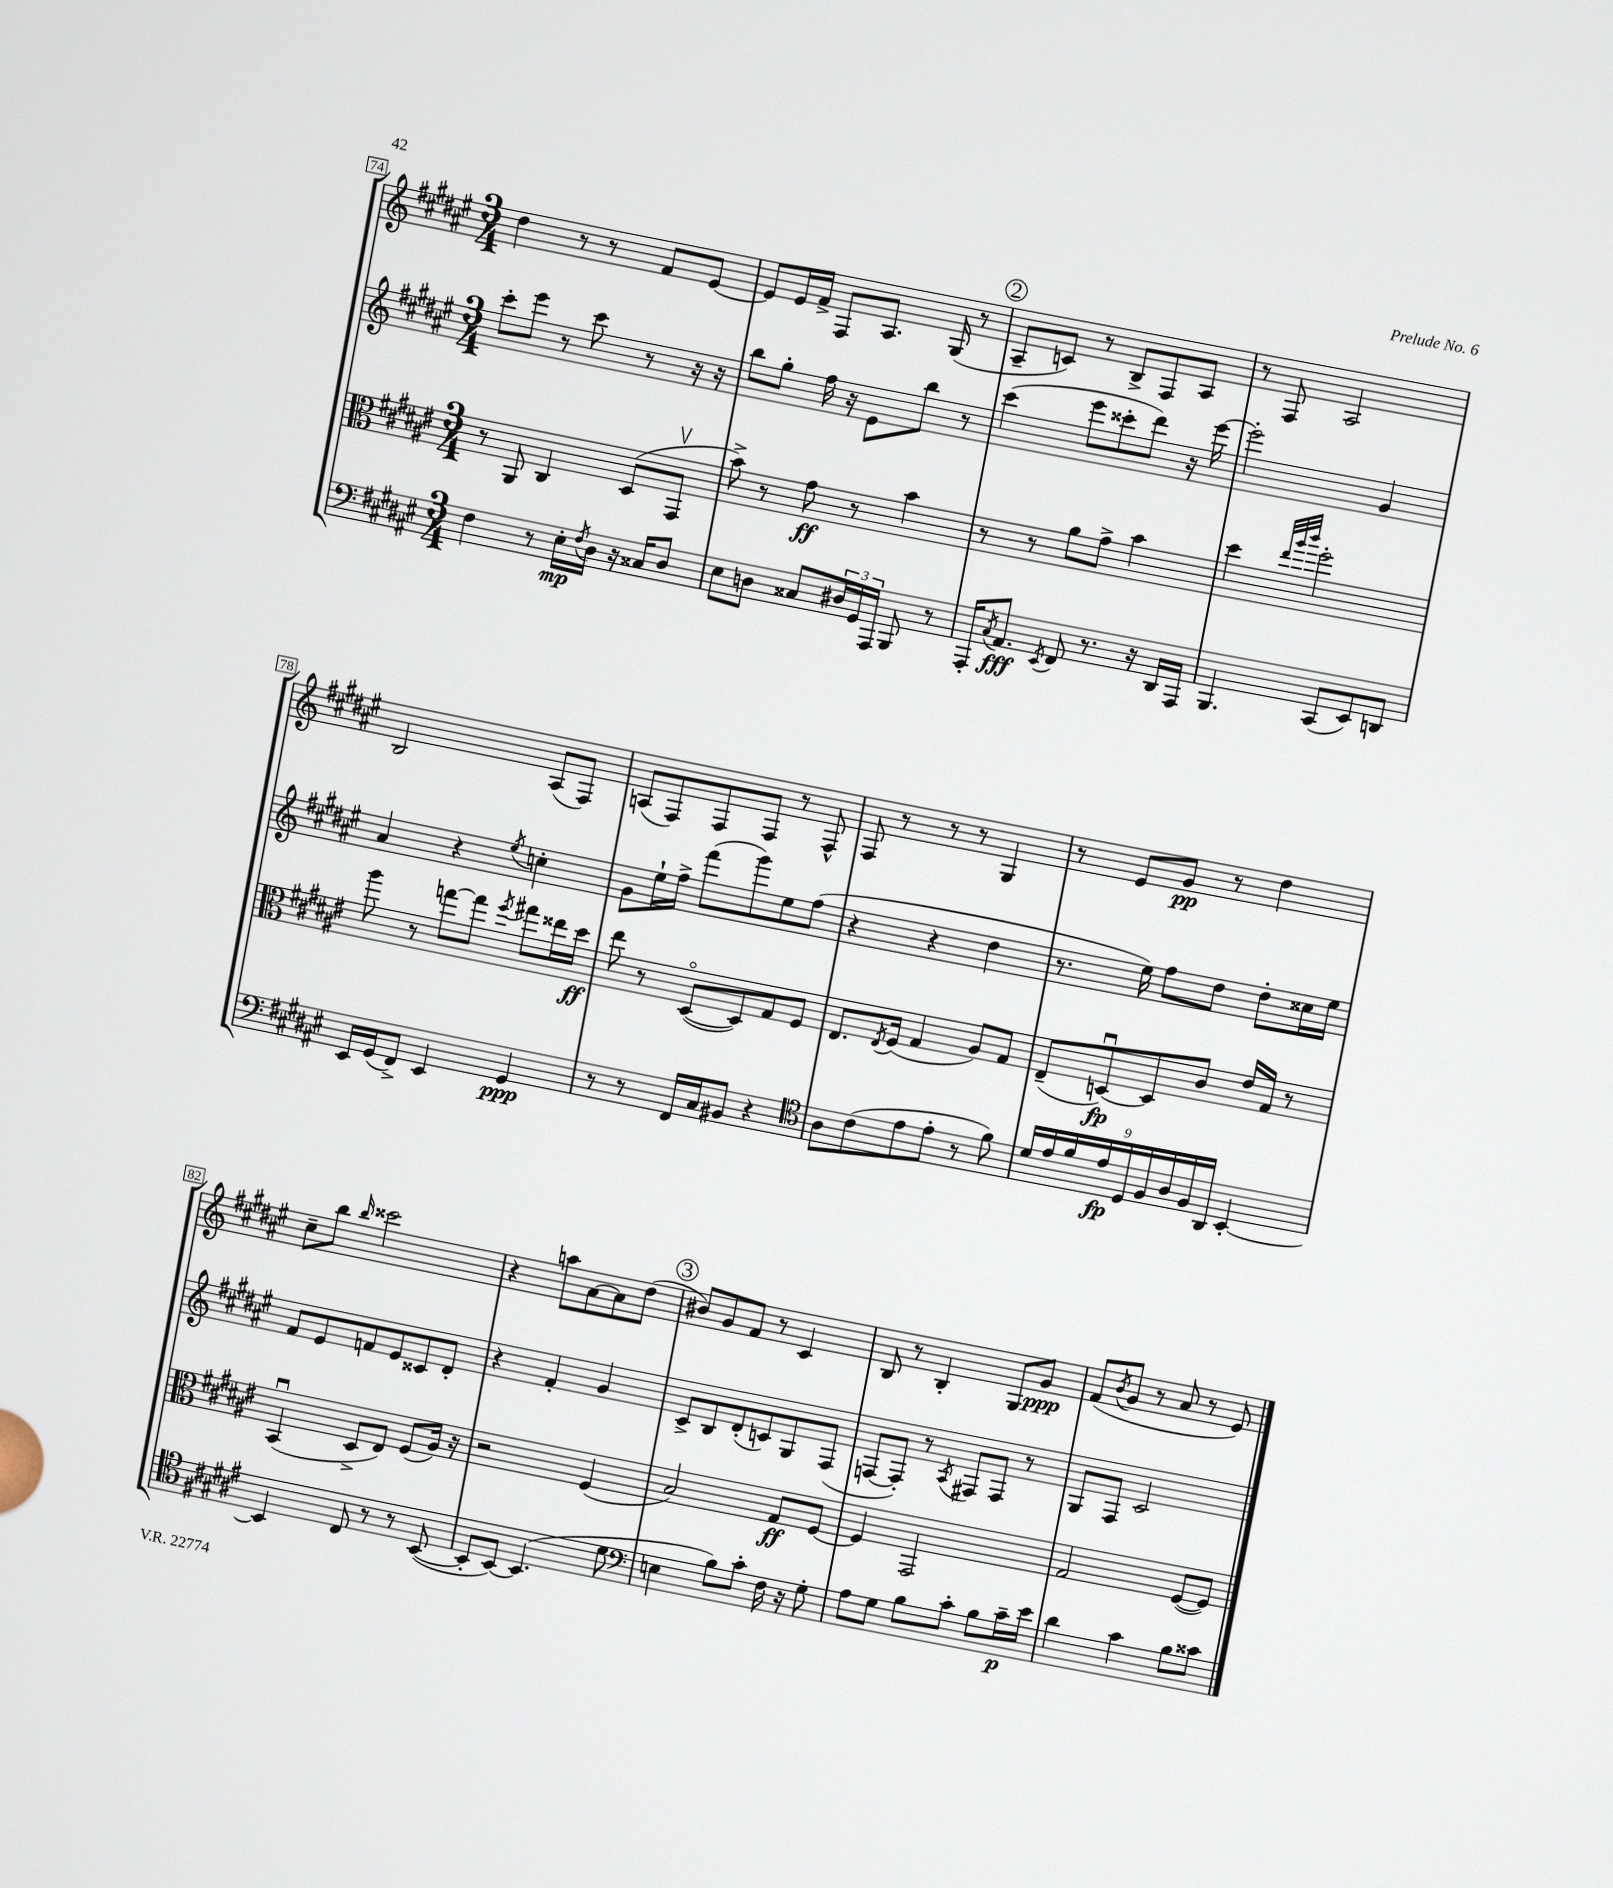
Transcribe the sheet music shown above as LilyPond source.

<<
\new StaffGroup <<
\new Staff = "s0" {
    \clef treble \key fis \major \numericTimeSignature \time 3/4
    dis''4 r8 r8 fis'8 eis'8~ |
    eis'8 eis'16 fis'16-> fis8 ais8. gis16( r8 |
    \mark \markup { \circle "2" } ais8-- c'8) r8 b8-> fis8 ais8 |
    r8 fis8 ais2 |
    b2 ais8( fis8) |
    a8( fis8) fis8 fis8 r8 fis8-^ |
    fis8 r8 r8 r8 gis4 |
    r8 eis'8 gis'8\pp r8 dis''4 |
    cis''8-- b''8 \grace { b''16 } cisis'''2 |
    r4 a''8 ais'8~ ais'8 dis''8( |
    \mark \markup { \circle "3" } bis'8) gis'8 fis'8 r8 cis'4 |
    b8 r8 b4-. gis8 gis'8\ppp |
    fis'8( \acciaccatura { b'8 } gis'8 r8 ais'8 r8 eis'8) \bar "|." |
}
\new Staff = "s1" {
    \clef treble \key fis \major \numericTimeSignature \time 3/4
    cis'''8-. eis'''8 r8 cis'''8 r8 r16 r16 |
    b''8 gis''8-. fis''16 r16 eis'8 b''8 r8 |
    \mark \markup { \circle "2" } cis'''4( eis'''8 cisis'''8-. dis'''8) r16 eis'''16~ |
    eis'''2-. gis'4 |
    ais'4 r4 \acciaccatura { eis''8 } c''4-. |
    gis'8 eis''16-! fis''16-> fis'''8( gis'''8) eis''8 fis''8( |
    r4 r4 dis''4 |
    r8. eis''16) fis''8 dis''8 dis''8-. cisis''16 eis''16 |
    fis'8 eis'8 f'8 eis'8 cisis'8 dis'8-. |
    r4 fis'4-. gis'4 |
    \mark \markup { \circle "3" } cis'8-> b8 dis'8-.( c'8) gis8 fis8( |
    f8~ f8-.) r8 \acciaccatura { ais8 } fis8 fis8 r8 |
    gis8 fis8 cis'2 \bar "|." |
}
\new Staff = "s2" {
    \clef alto \key fis \major \numericTimeSignature \time 3/4
    r8 ais,8 cis4 dis8( gis,8\upbow |
    b'8->) r8 gis'8\ff r8 b'4 |
    \mark \markup { \circle "2" } r8 r8 ais'8 gis'8-> b'4 |
    dis''4 \grace { eis''32 ais''32 cis'''32 } fis''2-. |
    ais''8 r8 g''8~ g''8 \acciaccatura { fis''8 } gis''8 eisis''16 dis''16\ff |
    eis''8 r8 dis8~\flageolet( dis8) gis8 fis8 |
    eis8. \acciaccatura { eis8 } fis16( gis4 ais8) gis8 |
    eis8--( d8~\downbow\fp) d8 cis'8 eis'16 gis16 r8 |
    b,4\downbow( dis8-> eis8) fis8( ais16) r16 |
    r2 fis4( |
    \mark \markup { \circle "3" } b2) gis8\ff fis8~ |
    fis4 gis,2 |
    gis2 fis8~( fis8) \bar "|." |
}
\new Staff = "s3" {
    \clef bass \key fis \major \numericTimeSignature \time 3/4
    fis4 r8 eis16-.\mp \acciaccatura { fis8 } dis16 r16 cisis16 dis8 |
    eis8 d8 cisis8 \tuplet 3/2 { dis16 gis,16 ais,,16 } b,,8 r8 |
    \mark \markup { \circle "2" } ais,,16-. \acciaccatura { cis8 } ais,8.\fff \acciaccatura { eis,8 } fis,8 r8. r16 dis,16 ais,,16 |
    b,,4. cis,8( eis,8) d,8 |
    eis,16 gis,16( fis,8->) eis,4 gis,4\ppp |
    r8 r8 fis,16 cis16 bis,8 r4 |
    \clef tenor ais8 cis'8( eis'8 eis'8-. r8 fis'8) |
    \tuplet 9/8 { dis'16 eis'16 fis'16 eis'16\fp dis16 fis16 ais16 fis16 ais,16 } b,4~-. |
    b,4 cis8 r8 r8 b,8~( |
    b,8-. b,8~) b,4.( dis'8 |
    \mark \markup { \circle "3" } \clef bass e4 b8) cis'8-. fis16 r16 gis8-. |
    ais8 gis8 b8 cis'8-. b8 cis'16--\p eis'16 |
    dis'4 cis'4 b8 cisis'8 \bar "|." |
}
>>
>>
\layout { \context { \Score currentBarNumber = #74 \override BarNumber.stencil = #(make-stencil-boxer 0.1 0.3 ly:text-interface::print) } }
